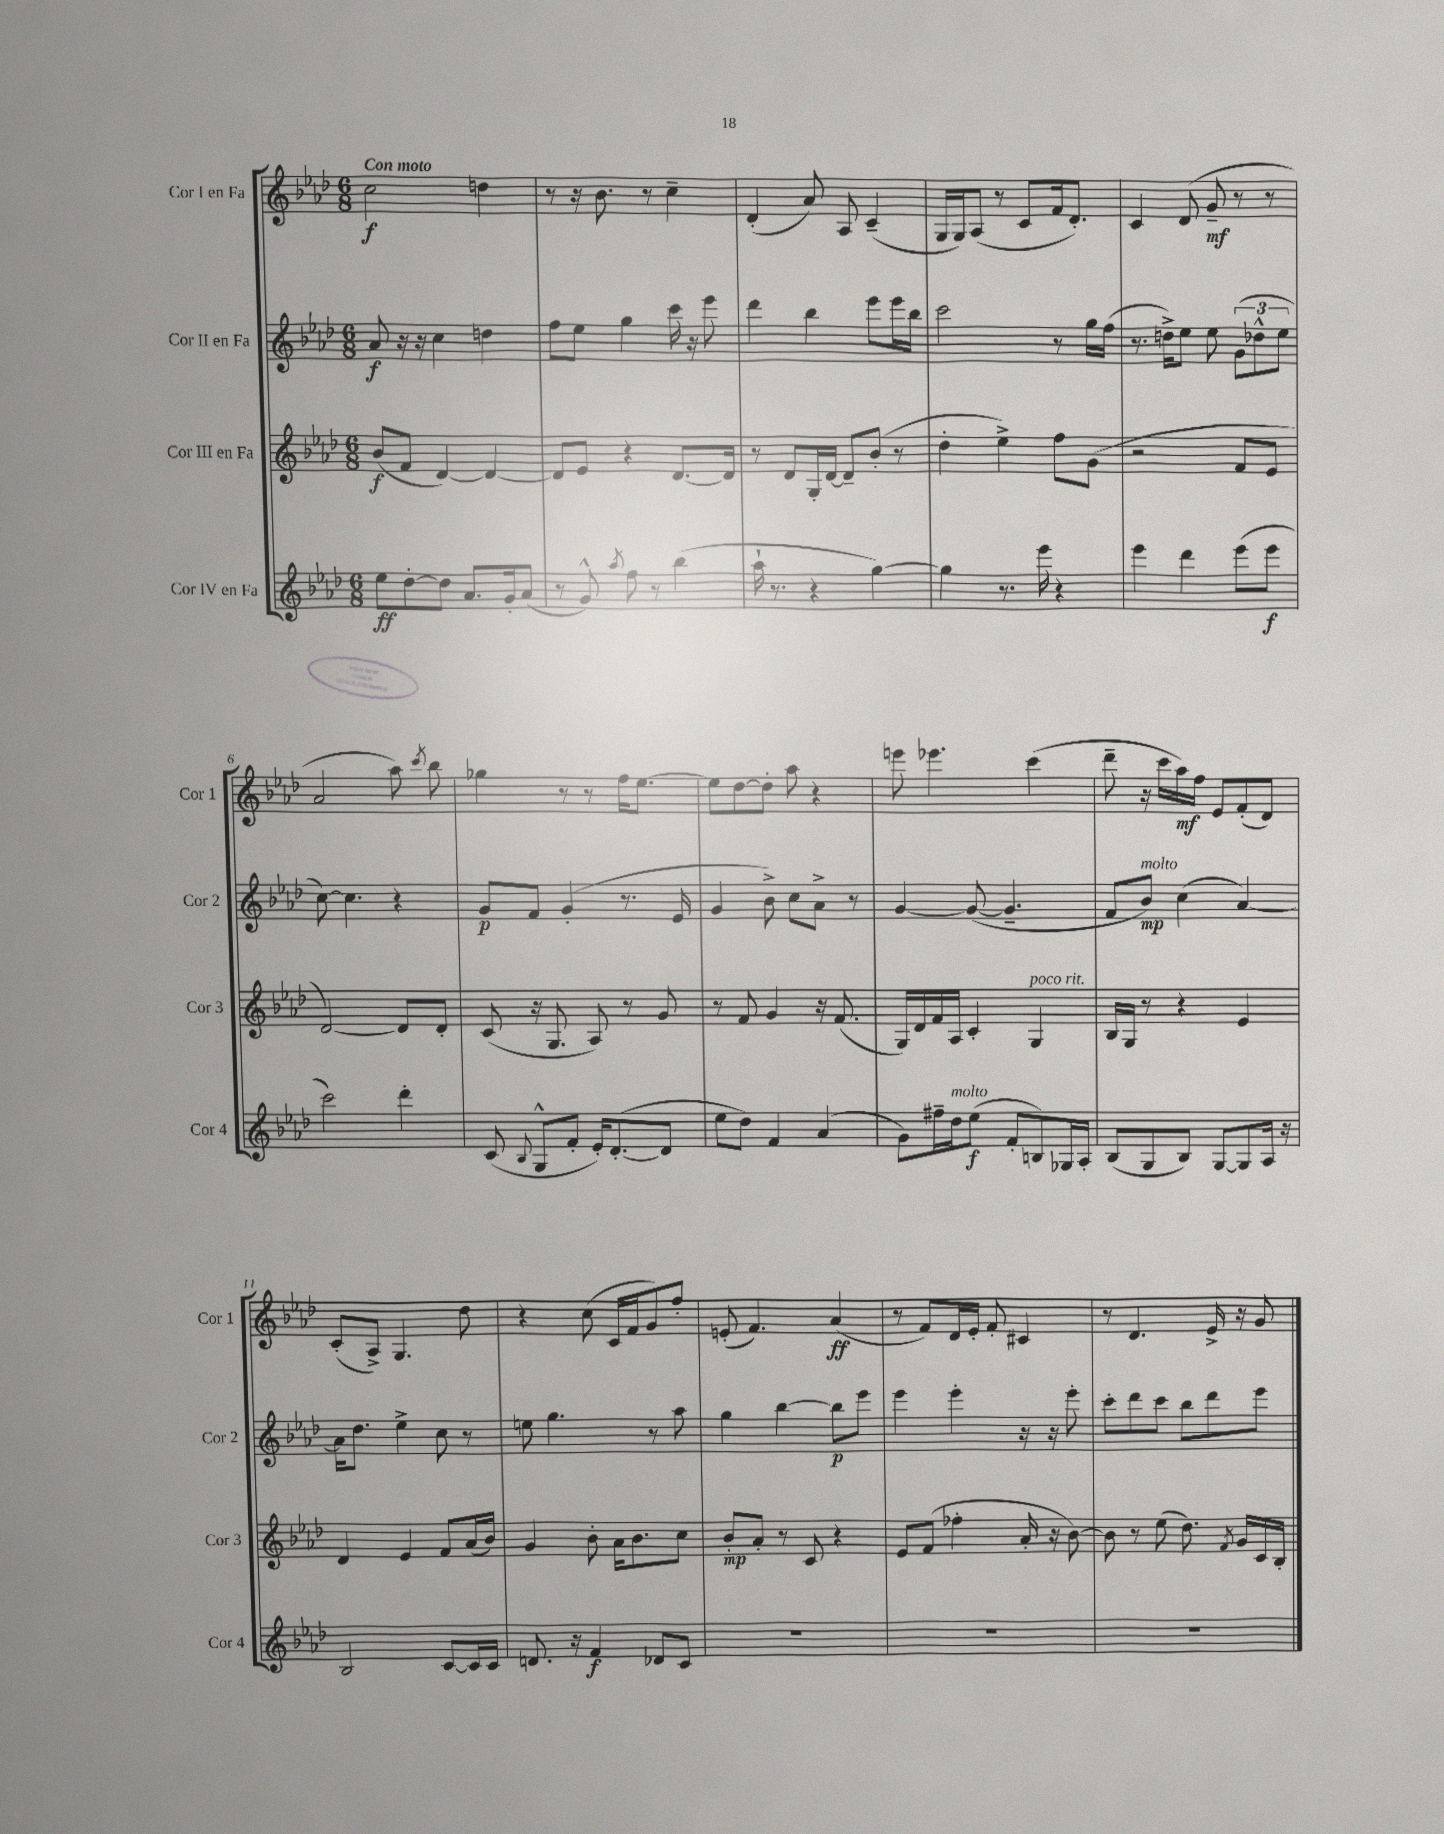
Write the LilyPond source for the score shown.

<<
\new StaffGroup <<
\new Staff = "s0" \with { instrumentName = "Cor I en Fa" shortInstrumentName = "Cor 1" } {
    \clef treble \key aes \major \numericTimeSignature \time 6/8 \tempo "Con moto"
    \autoBeamOff c''2\f d''4 |
    r8 r16 bes'8. r8 c''4-- |
    des'4-.( aes'8) aes8 c'4--( |
    g16[ g16) aes8]( r8 c'8[ f'16 des'8.]-.) |
    c'4 des'8( g'8--\mf r8 r8 |
    aes'2 aes''8) \acciaccatura { c'''8 } bes''8 |
    ges''4 r8 r8 f''16[ ees''8.]~ |
    ees''8[ des''8~ des''8]-. aes''8 r4 |
    e'''8 ees'''4. c'''4( |
    des'''8-- r16 c'''16[ aes''16\mf) f''16] ees'8[ f'8-.( des'8]) |
    c'8[-.( aes8]->) g4. des''8 |
    r4 c''8( c'16[ f'16 g'8) f''8]-. |
    e'8-.( f'4.) aes'4\ff( |
    r8 f'8[) des'16 ees'16]-. f'8-. cis'4 |
    r8 des'4. ees'16-> r16 g'8 \bar "|." |
}
\new Staff = "s1" \with { instrumentName = "Cor II en Fa" shortInstrumentName = "Cor 2" } {
    \clef treble \key aes \major \numericTimeSignature \time 6/8
    \autoBeamOff aes'8\f r16 r16 c''4 d''4 |
    f''8[ ees''8] g''4 c'''16 r16 ees'''8 |
    des'''4 bes''4 ees'''8[ ees'''16 bes''16] |
    c'''2 r8 g''16[ f''16]( |
    r8. d''16[->) ees''8] ees''8 \tuplet 3/2 { g'8[( des''8-^ ees''8] } |
    c''8~) c''4. r4 |
    g'8[\p f'8] g'4-.( r8. ees'16 |
    g'4 bes'8->) c''8[ aes'8]-> r8 |
    g'4~ g'8~( g'4.-- |
    f'8[ bes'8]\mp^\markup { \italic "molto" }) c''4( aes'4~) |
    aes'16[ des''8.] ees''4-> c''8 r8 |
    e''8 g''4. r8 aes''8 |
    g''4 bes''4~ bes''8[\p ees'''8] |
    ees'''4 ees'''4-. r16 r16 ees'''8-. |
    c'''8[-. des'''8 c'''8] bes''8[ des'''8 ees'''8] \bar "|." |
}
\new Staff = "s2" \with { instrumentName = "Cor III en Fa" shortInstrumentName = "Cor 3" } {
    \clef treble \key aes \major \numericTimeSignature \time 6/8
    \autoBeamOff bes'8[\f( f'8] des'4~) des'4~ |
    des'8[ ees'8] r4 des'8.[~ des'16] |
    r8 des'8[ g16-. des'16]~ des'8[-- bes'8]-.( r8 |
    des''4-. ees''4->) f''8[ g'8]( |
    r2 f'8[ ees'8] |
    des'2~) des'8[ des'8]-. |
    c'8( r16 g8. aes8) r8 g'8 |
    r8 f'8 g'4 r16 f'8.( |
    g16[) des'16 f'16 aes16] c'4-. g4^\markup { \italic "poco rit." } |
    bes16[ g16] r8 r4 ees'4 |
    des'4 ees'4 f'8[ aes'16( bes'16]) |
    g'4 bes'8-. aes'16[ bes'8. c''8] |
    bes'8[-.\mp aes'8]-. r8 c'8 r4 |
    ees'8[ f'8]( fes''4-. aes'16-. r16 bes'8~) |
    bes'8 r8 ees''8( des''8.) \acciaccatura { f'8 } g'16[ c'16 bes16]-. \bar "|." |
}
\new Staff = "s3" \with { instrumentName = "Cor IV en Fa" shortInstrumentName = "Cor 4" } {
    \clef treble \key aes \major \numericTimeSignature \time 6/8
    \autoBeamOff ees''8[\ff des''8~-. des''8] aes'8.[ g'16-. aes'8]( |
    r8 g'8-^) \acciaccatura { aes''8 } f''8 r8 bes''4( |
    aes''16-! r8. r4 g''4~) |
    g''4 r8. ees'''16 r4 |
    ees'''4 des'''4 ees'''8[( ees'''8]\f |
    c'''2) des'''4-. |
    c'8( \appoggiatura { bes8 } g8[-^ f'8]-. ees'16[-.) des'8.~-.( des'8] |
    ees''8[ des''8]) f'4 aes'4( |
    g'8[) fis''16-- des''16^\markup { \italic "molto" } ees''8]\f( f'8[-. b8) ges16 aes16]-. |
    bes8[( g8 bes8]) g8[~ g8 aes16] r16 |
    bes2 c'8[~ c'16 c'16] |
    d'8. r16 f'4\f des'8[ c'8] |
    R2. |
    R2. |
    R2. \bar "|." |
}
>>
>>
